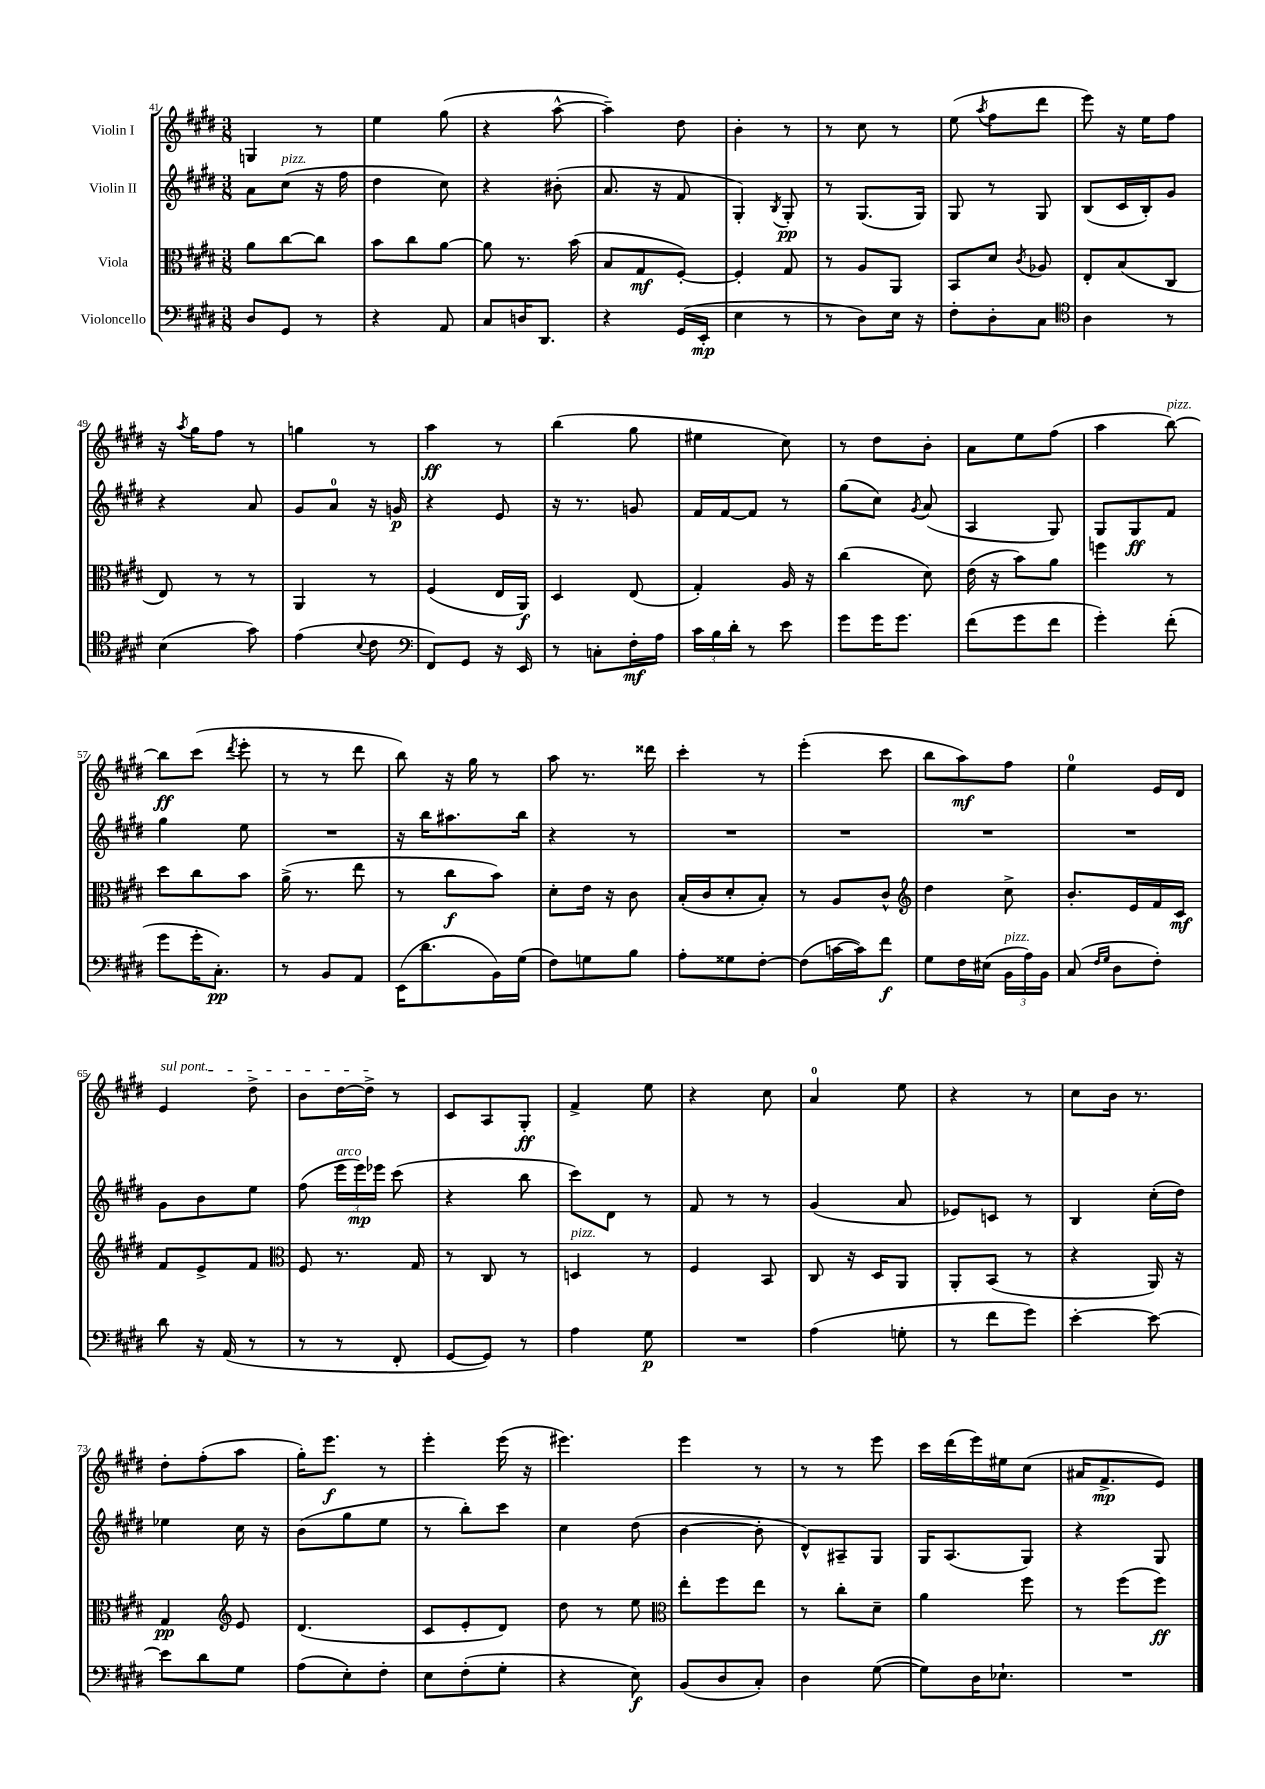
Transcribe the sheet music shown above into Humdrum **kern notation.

**kern	**dynam	**kern	**dynam	**kern	**dynam	**kern	**dynam
*part4	*part4	*part3	*part3	*part2	*part2	*part1	*part1
*staff4	*staff4	*staff3	*staff3	*staff2	*staff2	*staff1	*staff1
*I"Violoncello	*	*I"Viola	*	*I"Violin II	*	*I"Violin I	*
*clefF4	*	*clefC3	*	*clefG2	*	*clefG2	*
*k[f#c#g#d#]	*	*k[f#c#g#d#]	*	*k[f#c#g#d#]	*	*k[f#c#g#d#]	*
*M3/8	*	*M3/8	*	*M3/8	*	*M3/8	*
=41	=41	=41	=41	=41	=41	=41	=41
8D#/L	.	8a\L	.	8a\L	.	4Gn/	.
!	!	!	!	!LO:TX:a:i:t=pizz.	!	!	!
8GG#/J	.	[8cc#\	.	(8cc#\J	.	.	.
8r	.	8cc#\J]	.	16r	.	8r	.
.	.	.	.	16ff#\	.	.	.
=42	=42	=42	=42	=42	=42	=42	=42
4r	.	8b\L	.	4dd#\	.	4ee\	.
.	.	8cc#\	.	.	.	.	.
8AA/	.	[8a\J	.	8cc#\)	.	(8gg#\	.
=43	=43	=43	=43	=43	=43	=43	=43
8C#/L	.	8a\]	.	4r	.	4r	.
16Dn/K	.	8.r	.	.	.	.	.
8.DD#/J	.	.	.	.	.	.	.
.	.	.	.	(8b#X'\	.	[8aa^^\	.
.	.	(16b\	.	.	.	.	.
=44	=44	=44	=44	=44	=44	=44	=44
4r	.	8B/L	.	8.a/	.	4aa~\])	.
.	.	8G#/	mf	.	.	.	.
.	.	.	.	16r	.	.	.
(16GG#/LL	.	[8F#'/J)	.	8f#/	.	8dd#\	.
16EE'/JJ	mp	.	.	.	.	.	.
=45	=45	=45	=45	=45	=45	=45	=45
4E\	.	4F#'/]	.	4G#'/)	.	4b'\	.
.	.	.	.	8qB/	.	.	.
8r	.	8G#/	.	8G#'/	pp	8r	.
=46	=46	=46	=46	=46	=46	=46	=46
8r	.	8r	.	8r	.	8r	.
8D#\L)	.	8A/L	.	(8.G#/L	.	8cc#\	.
16E\Jk	.	8AA/J	.	.	.	8r	.
16r	.	.	.	16G#/Jk)	.	.	.
=47	=47	=47	=47	=47	=47	=47	=47
8F#'\L	.	8BB/L	.	8G#/	.	(8ee\	.
.	.	.	.	.	.	8qaa/	.
8D#'\	.	8d#/J	.	8r	.	8ff#\L	.
.	.	8qc#/	.	.	.	.	.
8C#\J	.	8A-X/	.	8G#/	.	8ddd#\J	.
=48	=48	=48	=48	=48	=48	=48	=48
*clefC4	*	*	*	*	*	*	*
4A\	.	8E'/L	.	(8B/L	.	8eee\)	.
.	.	(8B/	.	16c#/L	.	16r	.
.	.	.	.	16B'/J)	.	16ee\KL	.
8r	.	8C#/J	.	8g#/J	.	8ff#\J	.
!!LO:LB:g=z
=49	=49	=49	=49	=49	=49	=49	=49
(4B\	.	8E/)	.	4r	.	16r	.
.	.	.	.	.	.	8qaa/	.
.	.	.	.	.	.	16gg#\KL	.
.	.	8r	.	.	.	8ff#\J	.
8g#\)	.	8r	.	8a/	.	8r	.
=50	=50	=50	=50	=50	=50	=50	=50
(4e\	.	4AA/	.	8g#/L	.	4ggn\	.
.	.	.	.	8a/J	.	.	.
8qqB/	.	.	.	.	.	.	.
8c#\	.	8r	.	16r	.	8r	.
.	.	.	.	16gn/	p	.	.
=51	=51	=51	=51	=51	=51	=51	=51
*clefF4	*	*	*	*	*	*	*
8FF#/L)	.	(4F#/	.	4r	.	4aa\	ff
8GG#/J	.	.	.	.	.	.	.
16r	.	16E/LL	.	8e/	.	8r	.
16EE/	.	16AA/JJ)	f	.	.	.	.
=52	=52	=52	=52	=52	=52	=52	=52
8r	.	4D#/	.	16r	.	(4bb\	.
.	.	.	.	8.r	.	.	.
8Cn'\L	.	.	.	.	.	.	.
16F#'\L	mf	(8E/	.	8gn/	.	8gg#\	.
16A\JJ	.	.	.	.	.	.	.
=53	=53	=53	=53	=53	=53	=53	=53
24c#\LL	.	4G#'/)	.	16f#/LL	.	4ee#X\	.
24B\	.	.	.	.	.	.	.
.	.	.	.	[16f#/J	.	.	.
24d#'\JJ	.	.	.	.	.	.	.
8r	.	.	.	8f#/J]	.	.	.
8e\	.	16A/	.	8r	.	8cc#\)	.
.	.	16r	.	.	.	.	.
=54	=54	=54	=54	=54	=54	=54	=54
8g#\L	.	(4cc#\	.	(8gg#\L	.	8r	.
16g#\K	.	.	.	8cc#\J)	.	8dd#\L	.
8.g#\J	.	.	.	.	.	.	.
.	.	.	.	8qg#/	.	.	.
.	.	8d#\)	.	(8a/	.	8b'\J	.
=55	=55	=55	=55	=55	=55	=55	=55
(8f#\L	.	(16e\	.	4A/	.	8a\L	.
.	.	16r	.	.	.	.	.
8g#\	.	8b\L)	.	.	.	8ee\	.
8f#\J	.	8a\J	.	8G#/)	.	(8ff#\J	.
=56	=56	=56	=56	=56	=56	=56	=56
4g#'\)	.	4ffn\	.	8G#/L	.	4aa\	.
.	.	.	.	8G#/	ff	.	.
!	!	!	!	!	!	!LO:TX:a:i:t=pizz.	!
(8f#'\	.	8r	.	8f#/J	.	[8bb\)	.
!!LO:LB:g=z
=57	=57	=57	=57	=57	=57	=57	=57
8g#\L	.	8dd#\L	.	4gg#\	.	8bb\L]	ff
16g#'\K	.	8cc#\	.	.	.	(8ccc#\J	.
8.C#'\J)	pp	.	.	.	.	.	.
.	.	.	.	.	.	8qddd#/	.
.	.	8b\J	.	8ee\	.	8eee'\	.
=58	=58	=58	=58	=58	=58	=58	=58
8r	.	(16a^\	.	4.r	.	8r	.
.	.	8.r	.	.	.	.	.
8BB/L	.	.	.	.	.	8r	.
8AA/J	.	8ee\	.	.	.	8ddd#\	.
=59	=59	=59	=59	=59	=59	=59	=59
(16EE\KL	.	8r	.	16r	.	8bb\)	.
8.d#\	.	.	.	16bb\KL	.	.	.
.	.	8cc#\L	f	8.aa#X\	.	16r	.
.	.	.	.	.	.	16gg#\	.
16BB\L)	.	8b\J)	.	.	.	8r	.
(16G#\JJ	.	.	.	16bb\Jk	.	.	.
=60	=60	=60	=60	=60	=60	=60	=60
8F#\L)	.	8d#'\L	.	4r	.	8aa\	.
8Gn\	.	16e\Jk	.	.	.	8.r	.
.	.	16r	.	.	.	.	.
8B\J	.	8c#\	.	8r	.	.	.
.	.	.	.	.	.	16ddd##X\	.
=61	=61	=61	=61	=61	=61	=61	=61
8A'\L	.	(16B'/LL	.	4.r	.	4ccc#'\	.
.	.	16c#/J	.	.	.	.	.
8G##X\	.	8d#'/	.	.	.	.	.
[8F#'\J	.	8B'/J)	.	.	.	8r	.
=62	=62	=62	=62	=62	=62	=62	=62
(8F#\L]	.	8r	.	4.r	.	(4eee'\	.
[16cn\L	.	8A/L	.	.	.	.	.
16c\J])	.	.	.	.	.	.	.
8f#\J	f	8c#^^/J	.	.	.	8ccc#\	.
=63	=63	=63	=63	=63	=63	=63	=63
*	*	*clefG2	*	*	*	*	*
8G#\L	.	4dd#\	.	4.r	.	8bb\L	.
16F#\L	.	.	.	.	.	8aa\)	mf
(16E#X\JJ	.	.	.	.	.	.	.
!LO:TX:a:i:t=pizz.	!	!	!	!	!	!	!
24BB\LL	.	8cc#^\	.	.	.	8ff#\J	.
24A\)	.	.	.	.	.	.	.
24BB\JJ	.	.	.	.	.	.	.
=64	=64	=64	=64	=64	=64	=64	=64
(8C#/	.	8.b'/L	.	4.r	.	4ee\	.
16qqF#/LL	.	.	.	.	.	.	.
16qqG#/JJ	.	.	.	.	.	.	.
8D#\L	.	.	.	.	.	.	.
.	.	16e/L	.	.	.	.	.
8F#'\J)	.	16f#/	.	.	.	16e/LL	.
.	.	16c#/JJ	mf	.	.	16d#/JJ	.
!!LO:LB:g=z
=65	=65	=65	=65	=65	=65	=65	=65
!	!	!	!	!	!	!LO:TX:a:i:t=sul pont.	!
8d#\	.	8f#/L	.	8g#\L	.	4e/	.
16r	.	8e^/	.	8b\	.	.	.
(16AA/	.	.	.	.	.	.	.
8r	.	8f#/J	.	8ee\J	.	8dd#^\	.
=66	=66	=66	=66	=66	=66	=66	=66
*	*	*clefC3	*	*	*	*	*
8r	.	8F#/	.	(8ff#\	.	8b\L	.
!	!	!	!	!LO:TX:a:i:t=arco	!	!	!
8r	.	8.r	.	24eee\LL	.	[16dd#\L	.
.	.	.	.	24eee\)	mp	.	.
.	.	.	.	.	.	16dd#^\JJ]	.
.	.	.	.	24eee-X\JJ	.	.	.
8FF#'/	.	.	.	(8ccc#\	.	8r	.
.	.	16G#/	.	.	.	.	.
=67	=67	=67	=67	=67	=67	=67	=67
[8GG#/L	.	8r	.	4r	.	8c#/L	.
8GG#/J])	.	8C#/	.	.	.	8A/	.
8r	.	8r	.	8bb\	.	8G#'/J	ff
=68	=68	=68	=68	=68	=68	=68	=68
!	!	!LO:TX:a:i:t=pizz.	!	!	!	!	!
4A\	.	4Dn/	.	8ccc#\L)	.	4f#^/	.
.	.	.	.	8d#\J	.	.	.
8G#\	p	8r	.	8r	.	8ee\	.
=69	=69	=69	=69	=69	=69	=69	=69
4.r	.	4F#/	.	8f#/	.	4r	.
.	.	.	.	8r	.	.	.
.	.	8BB/	.	8r	.	8cc#\	.
=70	=70	=70	=70	=70	=70	=70	=70
(4A\	.	8C#/	.	(4g#/	.	4a/	.
.	.	16r	.	.	.	.	.
.	.	16D#/KL	.	.	.	.	.
8Gn'\	.	8AA/J	.	8a/	.	8ee\	.
=71	=71	=71	=71	=71	=71	=71	=71
8r	.	8AA'/L	.	8e-X/L)	.	4r	.
8f#\L	.	(8BB/J	.	8cn/J	.	.	.
8g#\J)	.	8r	.	8r	.	8r	.
=72	=72	=72	=72	=72	=72	=72	=72
[4e'\	.	4r	.	4B/	.	8cc#\L	.
.	.	.	.	.	.	16b\Jk	.
.	.	.	.	.	.	8.r	.
8e\_	.	16AA/)	.	(16cc#'\LL	.	.	.
.	.	16r	.	16dd#\JJ)	.	.	.
!!LO:LB:g=z
=73	=73	=73	=73	=73	=73	=73	=73
8e\L]	.	4G#/	pp	4ee-X\	.	8dd#'\L	.
8d#\	.	.	.	.	.	(8ff#'\	.
*	*	*clefG2	*	*	*	*	*
8G#\J	.	8e/	.	16cc#\	.	8aa\J	.
.	.	.	.	16r	.	.	.
=74	=74	=74	=74	=74	=74	=74	=74
(8A\L	.	(4.d#/	.	(8b\L	.	16gg#'\KL)	.
.	.	.	.	.	.	8.eee\J	f
8E'\)	.	.	.	8gg#\	.	.	.
8F#'\J	.	.	.	8ee\J	.	8r	.
=75	=75	=75	=75	=75	=75	=75	=75
8E\L	.	8c#/L	.	8r	.	4eee'\	.
(8F#'\	.	8e'/	.	8bb'\L)	.	.	.
8G#'\J	.	8d#/J)	.	8ccc#\J	.	(16eee\	.
.	.	.	.	.	.	16r	.
=76	=76	=76	=76	=76	=76	=76	=76
4r	.	8dd#\	.	4cc#\	.	4.eee#X\)	.
.	.	8r	.	.	.	.	.
8E\)	f	8ee\	.	(8dd#\	.	.	.
=77	=77	=77	=77	=77	=77	=77	=77
*	*	*clefC3	*	*	*	*	*
(8BB/L	.	8ee'\L	.	[4b\	.	4eee\	.
8D#/	.	8ff#\	.	.	.	.	.
8C#'/J)	.	8ee\J	.	8b'\]	.	8r	.
=78	=78	=78	=78	=78	=78	=78	=78
4D#\	.	8r	.	8d#^^/L)	.	8r	.
.	.	8cc#'\L	.	8A#X~/	.	8r	.
([8G#\	.	8d#~\J	.	8G#/J	.	8eee\	.
=79	=79	=79	=79	=79	=79	=79	=79
8G#\L])	.	4a\	.	16G#/KL	.	16ccc#\LL	.
.	.	.	.	(8.A/	.	(16ddd#\	.
16D#\K	.	.	.	.	.	16eee\)	.
8.E-X`\J	.	.	.	.	.	16ee#X\J	.
.	.	8ff#\	.	8G#/J)	.	(8cc#\J	.
=80	=80	=80	=80	=80	=80	=80	=80
4.r	.	8r	.	4r	.	16a#X/KL	.
.	.	.	.	.	.	8.f#^/	mp
.	.	(8ff#\L	.	.	.	.	.
.	.	8ff#\J)	ff	8G#/	.	8e/J)	.
==	==	==	==	==	==	==	==
*-	*-	*-	*-	*-	*-	*-	*-
